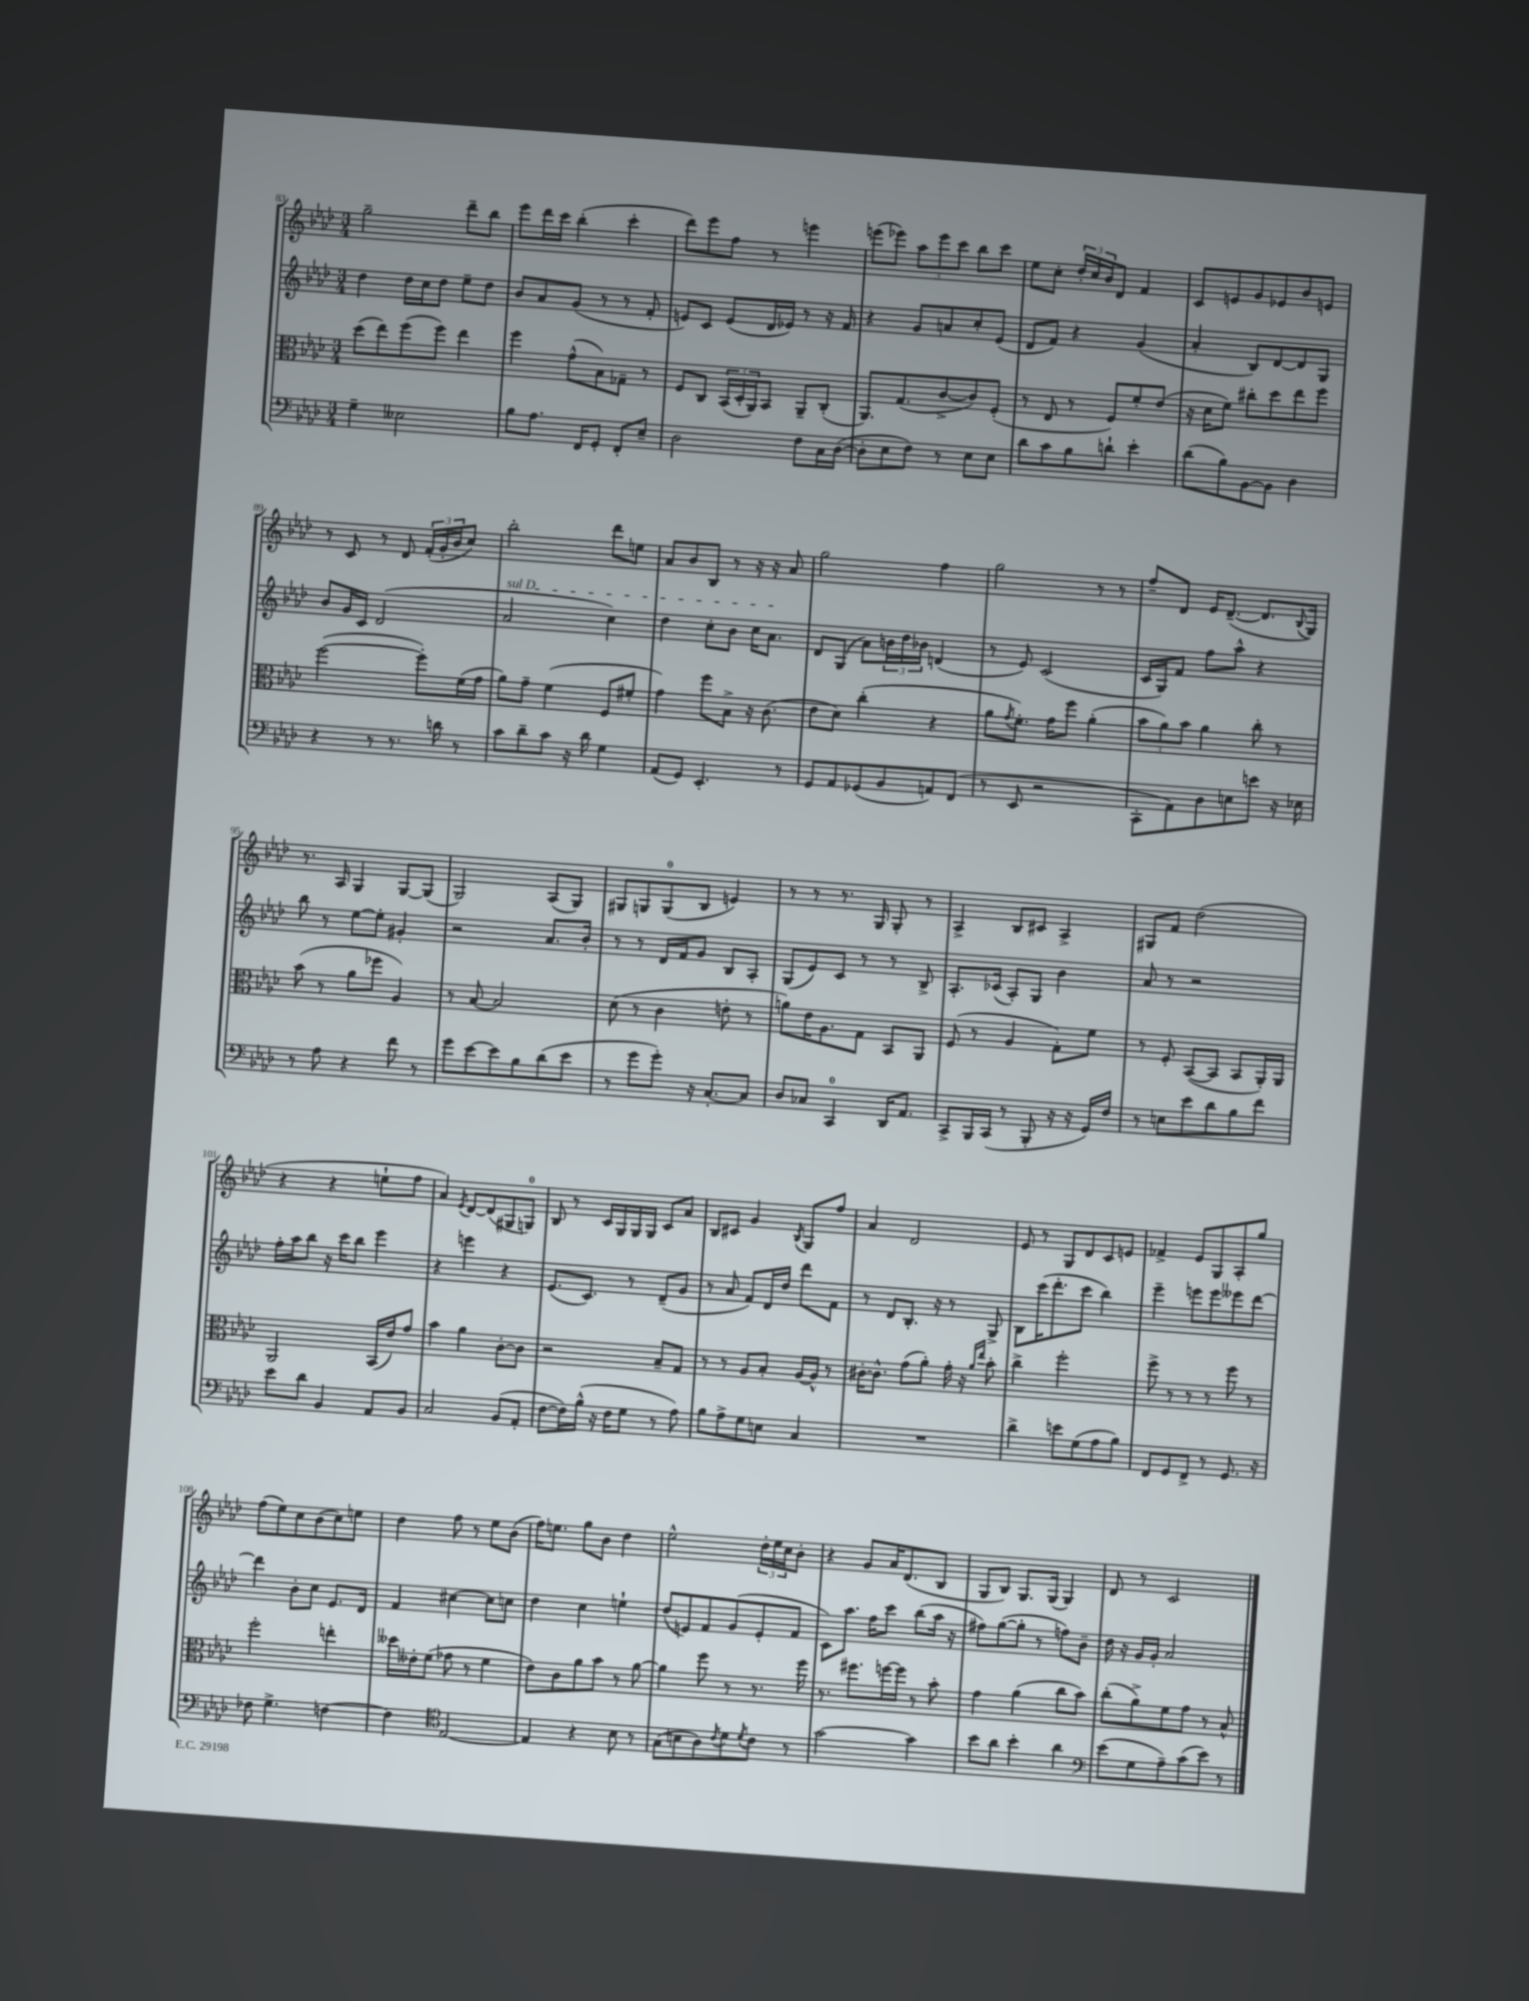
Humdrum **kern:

**kern	**kern	**kern	**kern
*staff4	*staff3	*staff2	*staff1
*clefF4	*clefC3	*clefG2	*clefG2
*k[b-e-a-d-]	*k[b-e-a-d-]	*k[b-e-a-d-]	*k[b-e-a-d-]
*M3/4	*M3/4	*M3/4	*M3/4
4G~	(8dd-	4dd-	2gg~
.	8ee-)	.	.
2E--	(8ff	16dd-	.
.	.	16cc	.
.	8ff)	8dd-	.
.	4ee-	8ee-~	8ddd-~
.	.	8dd-	8bb-
=	=	=	=
8B-	4ff	8b-	8eee-
8.A-	.	8a-	16ddd-
.	.	.	16ccc
.	(8g^^	(8g	(4bb-'
16FF	.	.	.
8GG'	8B-)	8r	.
8FF'	8G-~	8r	4ccc'
8E-~	8r	8f'	.
=	=	=	=
2D-	8F	8e)	8ddd-)
.	8C	8c	8eee-
.	(24BB-	(8e	8ff
.	24D-'	.	.
.	24AA-)	.	.
.	8BB-	16d-	8r
.	.	16e-)	.
8F	8AA-~	8r	4eee
16C	(8C'	16r	.
([16D-	.	16f	.
=	=	=	=
8D-']	8.AA-)	4r	(8eee
8E-	.	.	8eee-)
.	(8.G	.	.
8F)	.	8g	12aa-
.	.	.	12eee-
8r	[8c^	8a	.
.	.	.	12ccc
8E-	8c])	8cc'	8bb-
8E-	(8F'	(8e-	8ccc
=	=	=	=
8d-	8r	8d-	8ee-
8c	8E-	8f)	8cc'
8B-	8r	4r	24dd-'
.	.	.	24cc
.	.	.	24b-
8d`	8F)	.	8d-
4e-'	8f'	(4g	4f
.	(8e-	.	.
=	=	=	=
(8d-	16r	4a-'	8c
.	16d-	.	.
8B-)	8f)	.	8e
[8BB-	8cc#'	8B-)	8g
8BB-]	8dd-	[8d-	8e-
4D-	8ee-	8d-]	8b-
.	8ff	8G	8e
=	=	=	=
4r	([2ff	8b-	8r
.	.	16g	8c
.	.	16c	.
8r	.	(2d-	8r
8.r	.	.	8d-
.	8ff'])	.	(24f'
.	.	.	24g'
16d	.	.	.
.	.	.	24b-
8r	(16f	.	8cc)
.	16g	.	.
=	=	=	=
8c	8a-)	2a-	2bb-'
8d-~	8g~	.	.
8c	(4f	.	.
16r	.	.	.
16d-	.	.	.
4G	8F	4cc)	8ddd-
.	8f#'	.	8ee
=	=	=	=
(8AA-	4g)	4dd-	8a-
8GG)	.	.	8b-
4.EE-'	8ff	8cc'	8B-
.	8B-^	8b-	8r
.	16r	16cc	16r
.	(8.c	8.a-	16r
8r	.	.	8a-
=	=	=	=
8GG	8e-	8d-	2gg
8AA-	8d-)	(8G	.
(8GG-	(4cc'	8a-)	.
8BB-	.	24b	.
.	.	24dd-	.
.	.	24b-	.
8AA)	4r	(4d	4ff
(8FF	.	.	.
=	=	=	=
8r	8a-	8r	2gg
.	8qg	.	.
8EE-	8.f')	8e-)	.
2r	.	(2c	.
.	16g	.	.
.	8ff	.	.
.	(4a-'	.	8r
.	.	.	8r
=	=	=	=
8CC'	12b-	16c	8ff~
.	.	16G)	.
.	12a-)	.	.
8AA-)	.	8f	8d-
.	12b-	.	.
8D-	4a-	8ff	16e-
.	.	.	([8.d-~
8E	.	8aa-^^	.
8e	8cc'	4r	8.d-]
16r	8r	.	.
.	.	.	8qqB-
16E-	.	.	16G)
=	=	=	=
8r	(8b-	8bb-	8.r
8A-	8r	8r	.
.	.	.	16A-
4r	8a-	[8ee-	4G
.	8ff-	8ee-']	.
8f	4A-)	4g#'	[8G
8r	.	.	(8G]
=	=	=	=
8g	8r	2r	2G)
[8e-	[8B-	.	.
8e-]	2B-]	.	.
8B-	.	.	.
(8d-	.	8.a-	(8A-
8e-	.	.	8G)
.	.	16b-'	.
=	=	=	=
8r	(8d-	8r	8G#
8g	8r	8r	8G
8g')	4c	16d-	(8G
.	.	16f	.
16r	.	8g	8B-
[8.C'	.	.	.
.	8e'	8B-	4e)
8C]	8r	8A-'	.
=	=	=	=
8D-	8a)	(8G	8r
8C-	16e-	8e-)	8r
.	8.A-	.	.
4CC	.	8c	8.r
.	8G	8r	.
.	.	.	16G
16DD-	8BB-	8r	8G'
8.AA-	.	.	.
.	8AA-	8B-^	8r
=	=	=	=
8CC^	(8F	8.A-'	4A-^
16BBB-	8r	.	.
(16CC	.	(16c-	.
8r	4A-	8A-')	8B-
8BBB-'	.	8G	8c#
16r	8G')	4b-	4A-^
16r	.	.	.
16GG)	8f	.	.
16F	.	.	.
=	=	=	=
8r	8r	8a-	8G#
8E	8F'	8r	8f
8e-	([8BB-	2r	(2dd-
8d-	8BB-]	.	.
8B-	8BB-	.	.
8f	16AA-')	.	.
.	16AA-	.	.
=	=	=	=
8e-	2AA-	16ff'	4r
.	.	16aa-	.
8d-	.	8bb-	.
4BB-	.	16r	4r
.	.	16ccc	.
.	.	8bb-	.
8AA-	(16BB-	4eee-	8ee`
.	16e-)	.	.
8BB-	8g	.	8ff
=	=	=	=
2C	4b-	4r	4a-)
.	.	.	8qe-
.	4a-	4eee	[8d-
.	.	.	(8d-]
(8BB-	[8c'	4r	8G#
8AA-'	8c]	.	8G)
=	=	=	=
[8F	2r	(8.e-	8B-
16F])	.	.	8r
(16B-^^	.	8.c)	.
16r	.	.	16c
16F	.	.	16G
8G	.	8r	16G
.	.	.	16G
8r	8B-~	(8d-~	8c
8A-)	8G	8g	8a-
=	=	=	=
8B-	8r	8r	8B-
8A-^	8r	8a-	8c#
8G	8A-	8f)	4g
8E	8B-'	16d-	.
.	.	16dd-	.
.	.	.	8qB-
4C	[16A-	8ddd-	8G
.	16A-^^]	.	.
.	8r	8f	8ff
=	=	=	=
2.r	[16c#'	8r	4a-
.	8.c#^^]	.	.
.	.	8d-	.
.	(8g	8.B-'	2d-
.	8a-')	.	.
.	.	16r	.
.	16g'	8r	.
.	16r	.	.
.	16qqa-	.	.
.	16qqee-	.	.
.	8b-'	8G^	.
=	=	=	=
4d-^	4cc^	8B-	8e-
.	.	(16ccc	8r
.	.	8.ddd-'	.
8e	2ff'	.	8G
(8G	.	8ccc	8d-
8A-	.	4bb-)	8c
8B-)	.	.	8e
=	=	=	=
8FF	8ff^	4eee-~	4f-^
8GG	8r	.	.
8FF^	8r	8eee	8e-
8r	8r	8eee	8G
8.GG	8ff	8eee--	8A-'
.	8r	[8ddd-	8gg
16r	.	.	.
=	=	=	=
8F-	2ff'	4ddd-]	(8ff
4.G^	.	.	8ee-)
.	.	8b-'	8cc
.	.	8cc	(8b-
[4F	4ee'	8.e-	8cc)
.	.	.	8ee
.	.	16d-	.
=	=	=	=
4F]	16dd--	4f	4dd-
.	16e--'	.	.
.	(8f	.	.
*clefC4	*	*	*
[2E-	8g-	[4cc#	8ff
.	8r	.	8r
.	4f	8cc#]	8ee-
.	.	8cc	(8b-
=	=	=	=
4E-]	8e-)	4dd-	16ff)
.	.	.	8.ee
.	8c	.	.
4r	8a-	4cc	8gg
.	8b-	.	8b-
8B-	8r	4ee`	4dd-
8r	[8a-	.	.
=	=	=	=
(8G	4a-]	(8dd-	2ee-^^
8B	.	8e)	.
8A-)	8ff	8f	.
8qc	.	.	.
8d-	8r	(8g	.
8qd-	.	.	.
8c	8.r	8e'	24dd-'
.	.	.	24ee-
.	.	.	24cc
8r	.	8f	8b-'
.	16ff	.	.
=	=	=	=
[2g	8.r	8c)	4r
.	.	8.aa-	.
.	8.ff#	.	.
.	.	.	8g
.	.	16ff	.
.	[16ff	8ccc	16a-
.	16ff]	.	(8.d-
4g]	8r	(8bb-	.
.	8b-'	16aa-	8B-
.	.	16r	.
=	=	=	=
8b-	4g	8ff#)	8G
8a-	.	([8gg	8B-)
4b-'	(4a-	8gg']	8.G
.	.	8r	.
.	.	.	(16G
4a-	8cc	8ff)	4G)
.	8b-)	8b-~	.
=	=	=	=
*clefF4	*	*	*
(8e-	(8cc'	16dd-	8d-
.	.	16r	.
8G	8a-^)	16g	8r
.	.	16g'	.
8A-~)	8f	2a-	2c
(8c	8g	.	.
8e-)	8r	.	.
8r	8B-^^	.	.
==	==	==	==
*-	*-	*-	*-
